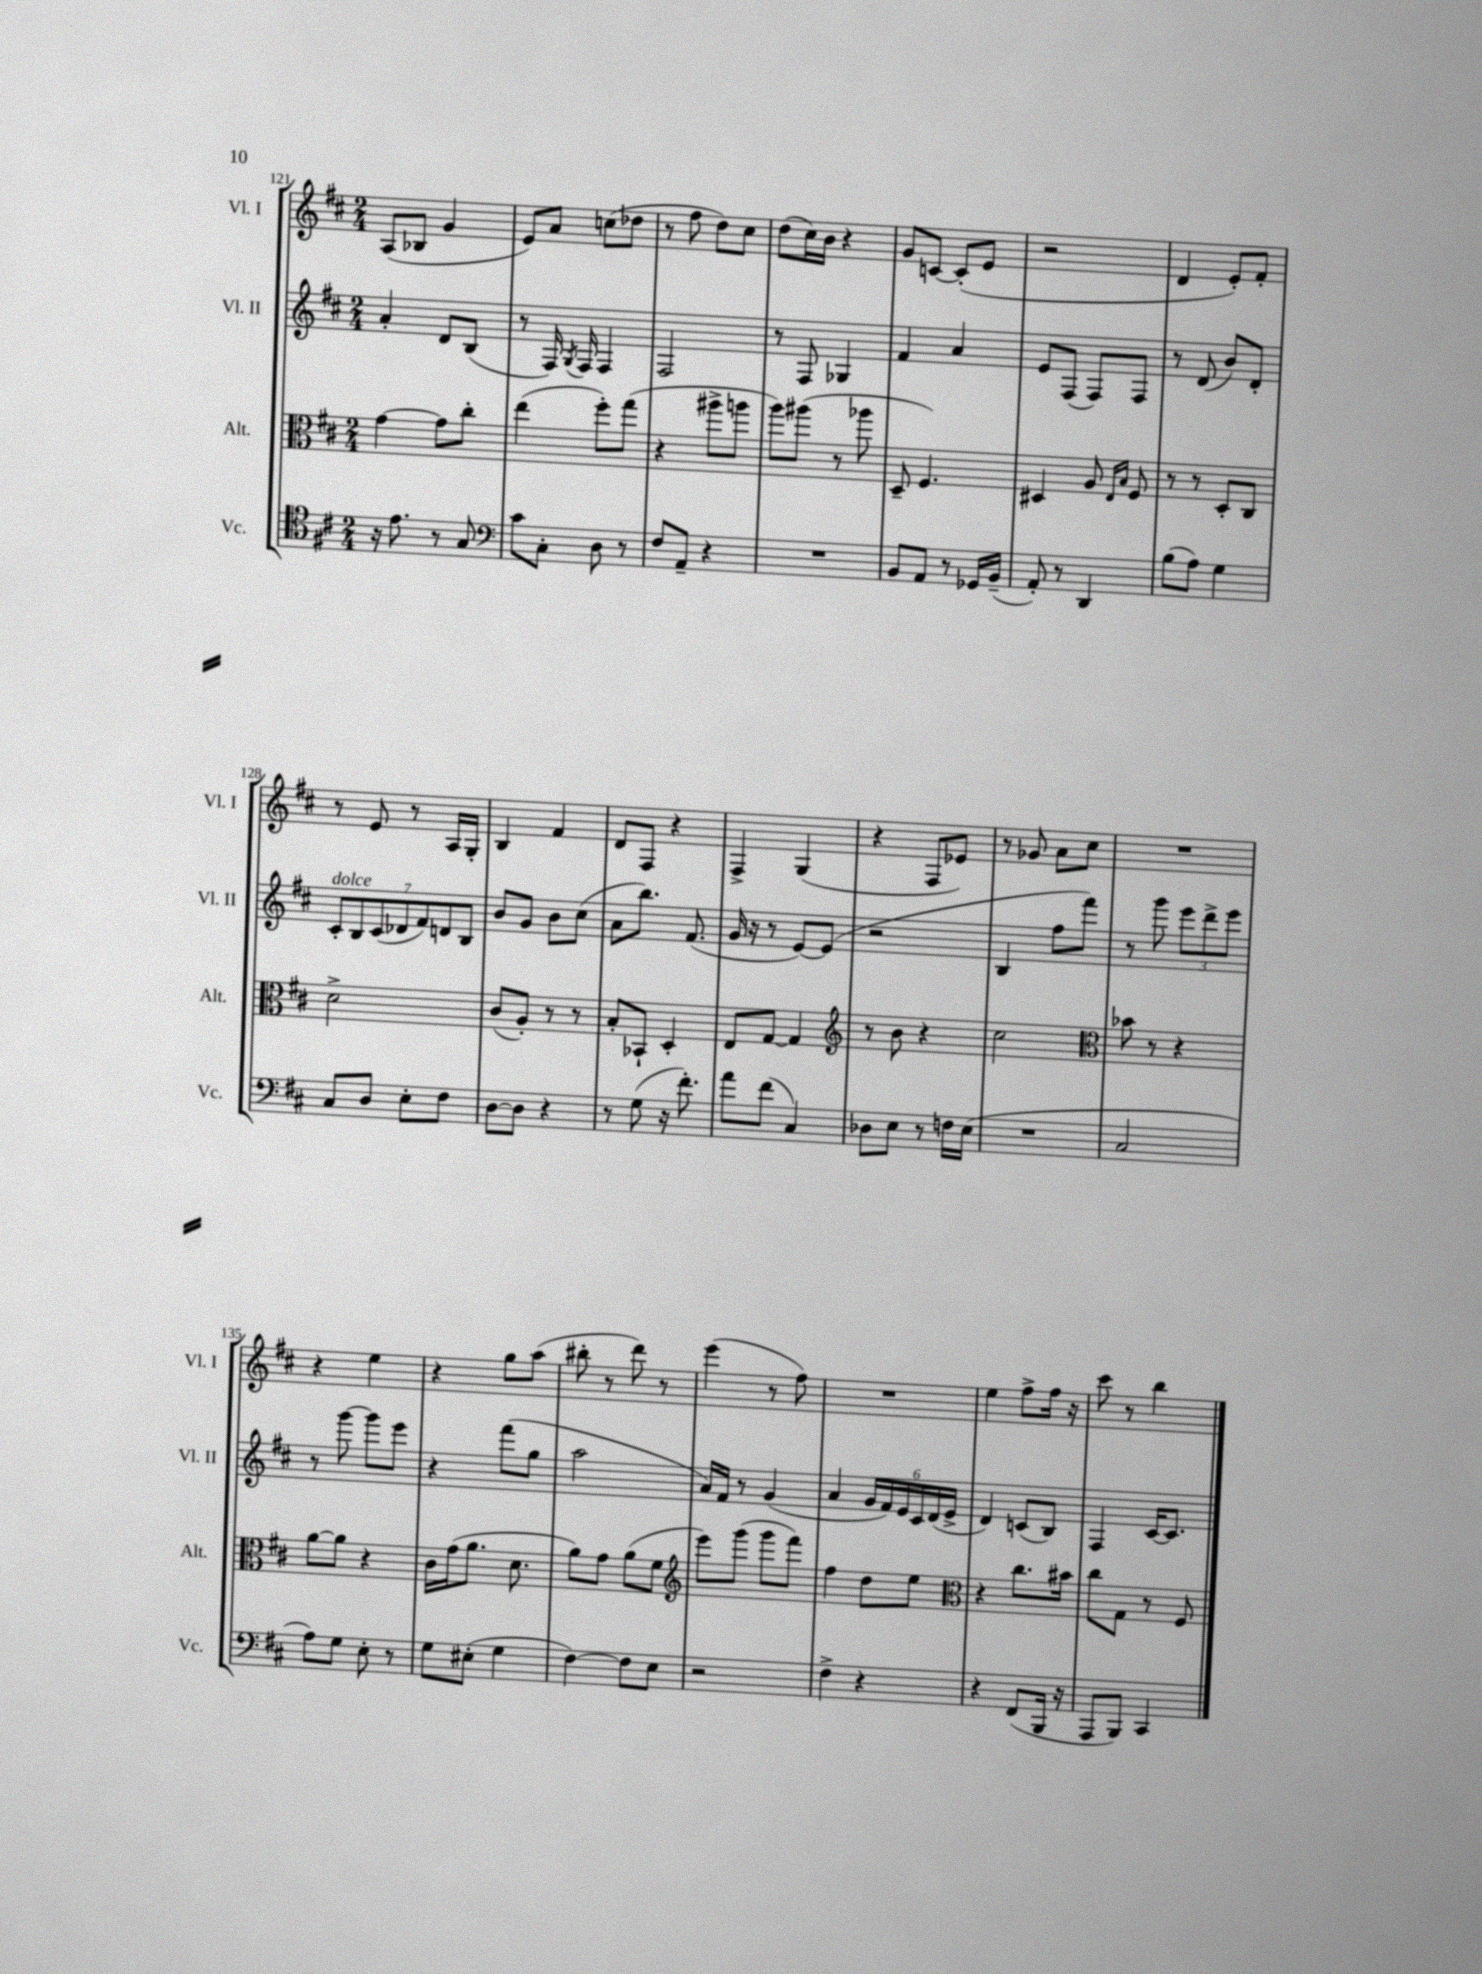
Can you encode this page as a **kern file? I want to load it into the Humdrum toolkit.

**kern	**kern	**kern	**kern
*part4	*part3	*part2	*part1
*staff4	*staff3	*staff2	*staff1
*I"Vc.	*I"Alt.	*I"Vl. II	*I"Vl. I
*I'Vc.	*I'Alt.	*I'Vl. II	*I'Vl. I
*clefC4	*clefC3	*clefG2	*clefG2
*k[f#c#]	*k[f#c#]	*k[f#c#]	*k[f#c#]
*M2/4	*M2/4	*M2/4	*M2/4
=121	=121	=121	=121
16r	[4g\	4a'/	(8A/L
8.e\	.	.	.
.	.	.	8B-X/J
8r	8g\L]	8d/L	4g/
8G/	8cc#'\J	(8B/J	.
=122	=122	=122	=122
*clefF4	*	*	*
8c#\L	(4ee\	8r	8e/L)
8C#'\J	.	16F#/)	8a/J
.	.	8qG/	.
.	.	16F#/	.
8D\	8ff#'\L)	4F#/	(8ccn\L
8r	(8gg\J	.	8dd-X\J
=123	=123	=123	=123
8F#/L	4r	2F#/	8r
8AA~/J	.	.	8ff#\
4r	8aa#X^\L	.	8dd\L)
.	8aan\J	.	8cc#\J
=124	=124	=124	=124
2r	8aa\L)	8r	(8dd\L
.	(8aa#X\J	8F#/	16cc#\L)
.	.	.	16b\JJ
.	8r	4G-X/	4r
.	8aa-X\	.	.
=125	=125	=125	=125
8BB/L	8D~/	4f#/	8g/L
8AA/J	4.F#/)	.	[8cn/J
8r	.	4a/	(8c'/L]
16GG-X/LL	.	.	8e/J
(16BB~/JJ	.	.	.
=126	=126	=126	=126
8AA'/)	4D#X/	8e/L	2r
8r	.	(8F#/J	.
4DD/	8A/	8F#/L)	.
.	16qqE/LL	.	.
.	16qqB/JJ	.	.
.	8F#/	8F#/J	.
=127	=127	=127	=127
(8B\L	8r	8r	4d/
8A\J)	8r	(8d/	.
4G\	8D'/L	8b/L)	8e'/L)
.	8C#/J	8d'/J	8f#'/J
!!LO:LB:g=z
=128	=128	=128	=128
!	!	!LO:TX:a:i:t=dolce	!
8C#/L	2d^\	14c#'/L	8r
.	.	14B/	.
8D/J	.	.	8e/
.	.	(14c#/	.
.	.	14d-X/	.
8E'\L	.	.	8r
.	.	14f#/)	.
.	.	14dn/	.
8F#\J	.	.	16A/LL
.	.	14B/J	.
.	.	.	16G'/JJ
=129	=129	=129	=129
[8D\L	(8c#/L	8b/L	4B/
8D\J]	8A'/J)	8g/J	.
4r	8r	8b\L	4f#/
.	8r	(8cc#\J	.
=130	=130	=130	=130
8r	8B'/L	8a\L	8d/L
(8G\	8BB-X`/J	8.bb\J)	8F#/J
16r	4D'/	.	4r
8.f#'\)	.	(8.f#/	.
=131	=131	=131	=131
8a\L	8E/L	16g/	4F#^/
.	.	16r	.
(8f#\J	[8G/J	8r	.
4C#/)	4G/]	[8e/L)	(4G/
.	.	(8e/J]	.
=132	=132	=132	=132
*	*clefG2	*	*
8D-X\L	8r	2r	4r
8E\J	8b\	.	.
8r	4r	.	8F#/L
16Fn\LL	.	.	8e-X/J)
(16E\JJ	.	.	.
=133	=133	=133	=133
2r	2cc#\	4B/	8r
.	.	.	8g-X/
.	.	8ff#\L	8a\L
.	.	8fff#\J)	8cc#\J
=134	=134	=134	=134
*	*clefC3	*	*
2C#/	8b-X\	8r	2r
.	8r	8ggg\	.
.	4r	12eee\L	.
.	.	12ddd^\	.
.	.	12eee\J	.
!!LO:LB:g=z
=135	=135	=135	=135
8A\L)	[8a\L	8r	4r
8G\J	8a\J]	[8ggg\	.
8E'\	4r	8ggg\L]	4ee\
8r	.	8eee\J	.
=136	=136	=136	=136
8G\L	16c#\LL	4r	4r
.	(16g\J	.	.
(8E#X'\J	8.a\J	.	.
4G\	.	(8fff#\L	8gg\L
.	8.d\	.	.
.	.	8gg\J	(8aa\J
=137	=137	=137	=137
[4F#\)	8a\L)	2aa\	8bb#X'\
.	8g\J	.	8r
8F#\L]	(8a\L	.	8ddd\)
8E\J	8f#\J	.	8r
=138	=138	=138	=138
*	*clefG2	*	*
2r	8eee\L)	16a/LL)	(4eee\
.	.	16f#/JJ	.
.	(8ggg\J	8r	.
.	8ggg\L	(4g/	8r
.	8fff#\J)	.	8ff#\)
=139	=139	=139	=139
4F#^\	4ff#\	4a/	2r
4r	8dd\L	24g/LL	.
.	.	24f#/)	.
.	.	24e/	.
.	8ee\J	24c#/	.
.	.	(24d/	.
.	.	24e^/JJ	.
=140	=140	=140	=140
*	*clefC3	*	*
4r	4r	4d/)	4ee\
(8FF#/L	8.cc#\L	(8cn/L	8ff#^\L
16BBB/Jk	.	8B/J)	16ff#\Jk
16r	16b#X\Jk	.	16r
=141	=141	=141	=141
8AAA/L	8cc#\L	4F#/	8ccc#\
8BBB/J)	8G\J	.	8r
4CC#/	8r	[16c#/KL	4bb\
.	.	8.c#/J]	.
.	8F#/	.	.
==	==	==	==
*-	*-	*-	*-
